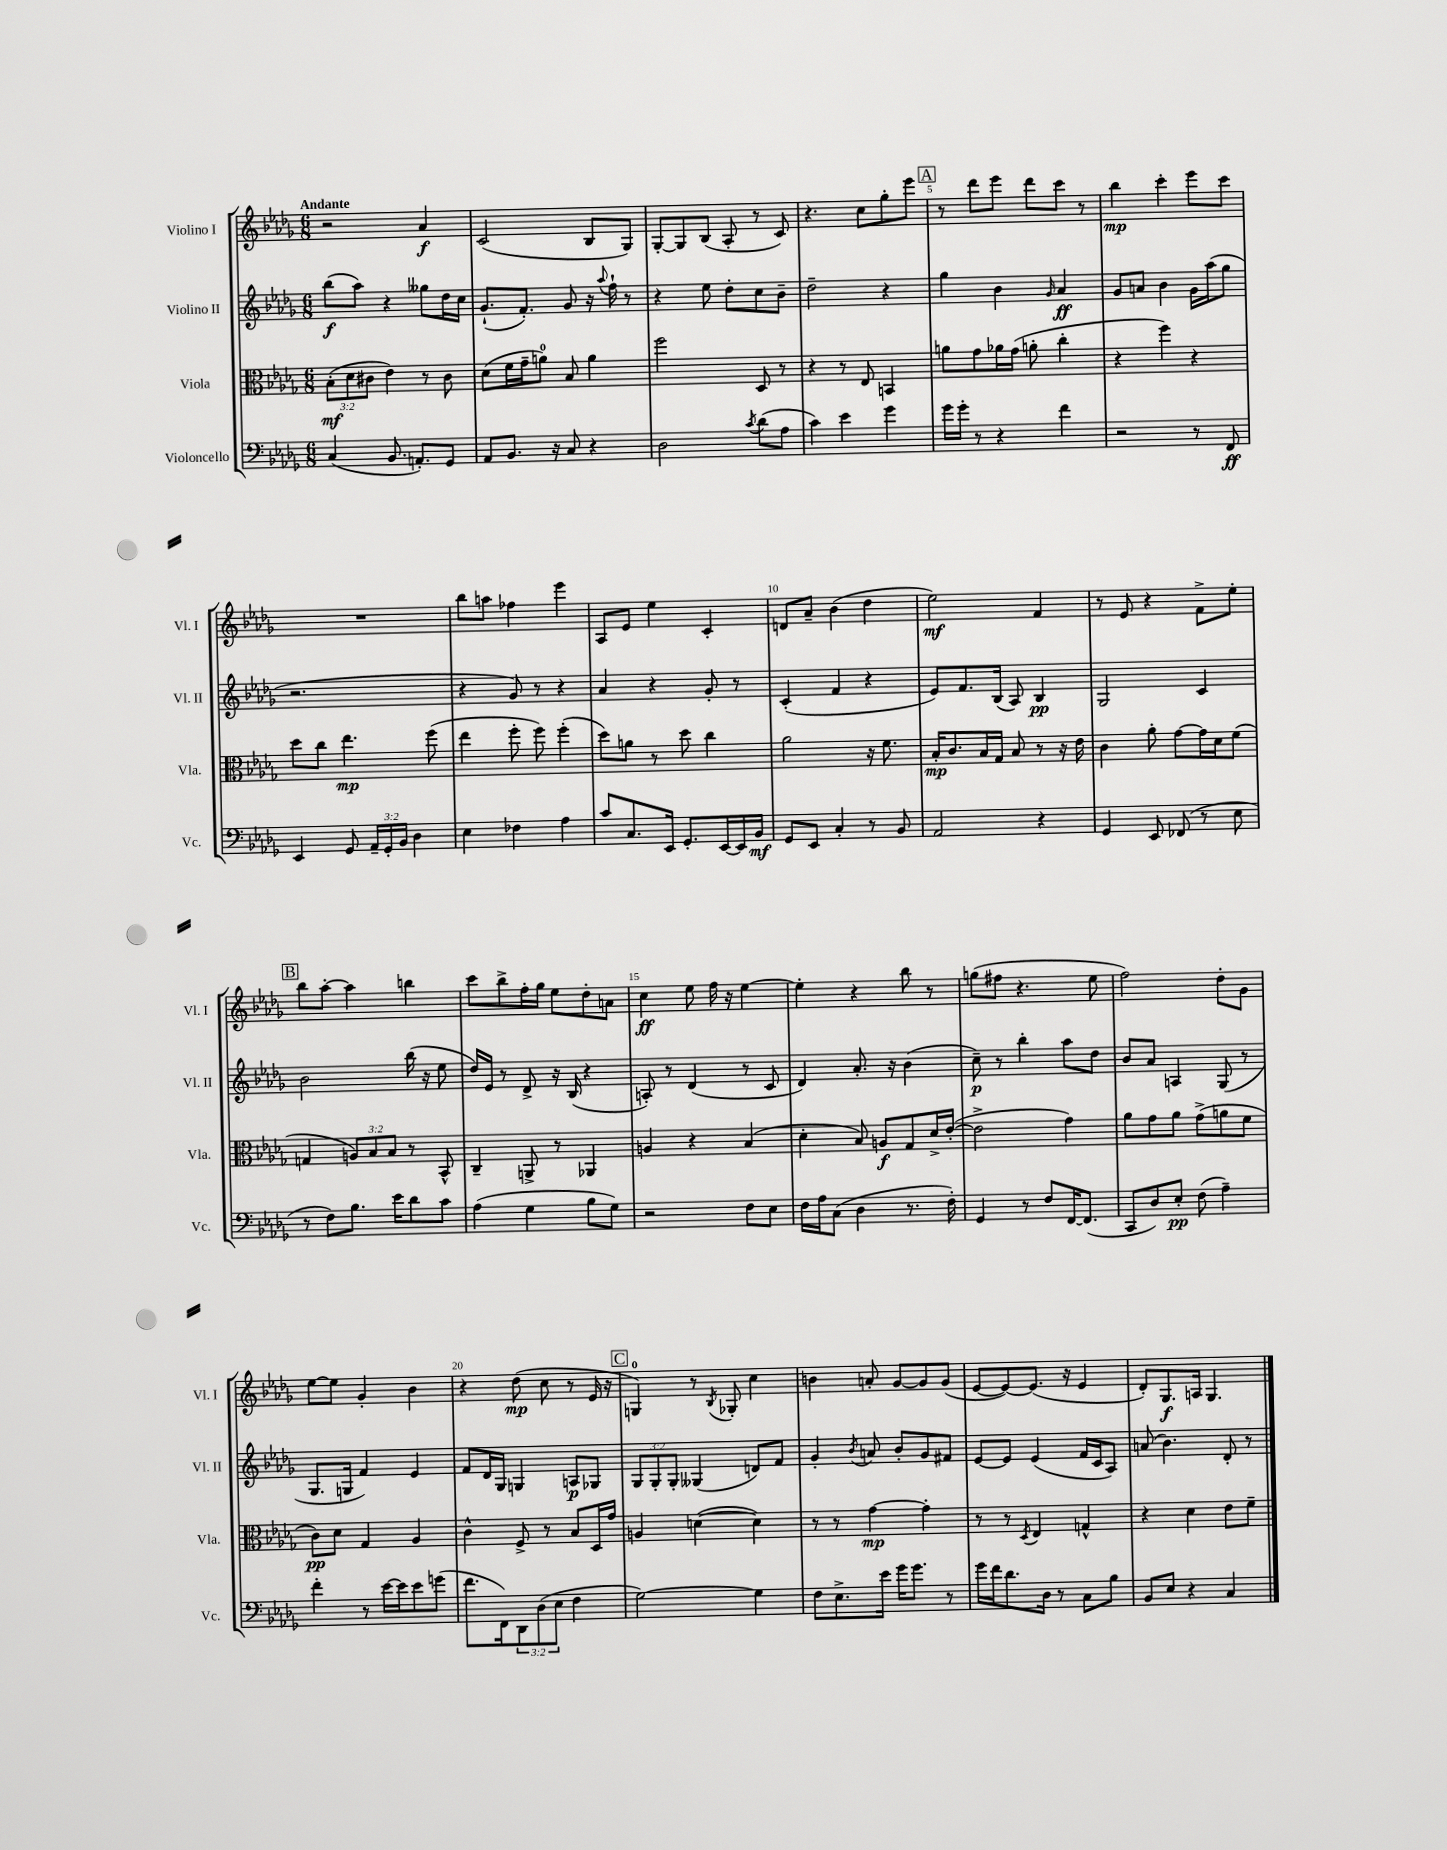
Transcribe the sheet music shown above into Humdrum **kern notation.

**kern	**dynam	**kern	**dynam	**kern	**dynam	**kern	**dynam
*part4	*part4	*part3	*part3	*part2	*part2	*part1	*part1
*staff4	*staff4	*staff3	*staff3	*staff2	*staff2	*staff1	*staff1
*I"Violoncello	*	*I"Viola	*	*I"Violino II	*	*I"Violino I	*
*I'Vc.	*	*I'Vla.	*	*I'Vl. II	*	*I'Vl. I	*
*clefF4	*	*clefC3	*	*clefG2	*	*clefG2	*
*k[b-e-a-d-g-]	*	*k[b-e-a-d-g-]	*	*k[b-e-a-d-g-]	*	*k[b-e-a-d-g-]	*
*M6/8	*	*M6/8	*	*M6/8	*	*M6/8	*
=1	=1	=1	=1	=1	=1	=1	=1
!	!	!	!	!	!	!LO:TX:a:B:t=Andante	!
(4C/	.	(12B-'\L	mf	(8bb-\L	f	2r	.
.	.	12d-\	.	.	.	.	.
.	.	.	.	8aa-\J)	.	.	.
.	.	12c#X\J	.	.	.	.	.
8.BB-/	.	4e-\)	.	4r	.	.	.
8.AAn'/L)	.	.	.	.	.	.	.
.	.	8r	.	8gg--X\L	.	4a-/	f
8GG-/J	.	8c#\	.	16dd-\L	.	.	.
.	.	.	.	16cc\JJ	.	.	.
=2	=2	=2	=2	=2	=2	=2	=2
8AA-/L	.	(8d-\L	.	(8.g-`/L	.	(2c/	.
8.BB-/J	.	16f\L	.	.	.	.	.
.	.	16g-~\J	.	8.f'/J)	.	.	.
.	.	8an\J)	.	.	.	.	.
16r	.	.	.	.	.	.	.
8C/	.	8B-/	.	8g-/	.	.	.
4r	.	4a\	.	16r	.	8B-/L	.
.	.	.	.	8qqaa-/	.	.	.
.	.	.	.	16ff`\	.	.	.
.	.	.	.	8r	.	8G-/J)	.
=3	=3	=3	=3	=3	=3	=3	=3
2D-\	.	2ff\	.	4r	.	[8G-'/L	.
.	.	.	.	.	.	8G-/]	.
.	.	.	.	8ee-\	.	(8B-/J	.
.	.	.	.	8dd-'\L	.	8A-'/	.
8qc/	.	.	.	.	.	.	.
(8d-\L	.	8D-/	.	8cc\	.	8r	.
8A-\J	.	8r	.	8b-~\J	.	8c/)	.
=4	=4	=4	=4	=4	=4	=4	=4
4c\)	.	4r	.	2dd-~\	.	4.r	.
4e-\	.	8r	.	.	.	.	.
.	.	8E-/	.	.	.	8cc\L	.
4g-\	.	4BBn/	.	4r	.	8gg-'\	.
.	.	.	.	.	.	8eee-\J	.
!!LO:REH:place=s1:t=A
=5	=5	=5	=5	=5	=5	=5	=5
16g-\LL	.	8an\L	.	4gg-\	.	8r	.
16g-'\JJ	.	.	.	.	.	.	.
8r	.	8g-\	.	.	.	8ddd-\L	.
4r	.	16a-X\L	.	4b-\	.	8eee-\J	.
.	.	(16g-\JJ	.	.	.	.	.
.	.	8an'\	.	.	.	8ddd-\L	.
.	.	.	.	16qqg-/	.	.	.
4f\	.	4cc'\	.	4a-/	ff	8ccc\J	.
.	.	.	.	.	.	8r	.
=6	=6	=6	=6	=6	=6	=6	=6
2r	.	4r	.	8g-/L	.	4bb-\	mp
.	.	.	.	8an/J	.	.	.
.	.	4ff\)	.	4b-\	.	4ccc'\	.
8r	.	4r	.	16g-\LL	.	8eee-\L	.
.	.	.	.	(16aa-\J	.	.	.
8FF/	ff	.	.	8gg-\J	.	8ccc\J	.
!!LO:LB:g=z
=7	=7	=7	=7	=7	=7	=7	=7
4EE-/	.	8dd-\L	.	2.r	.	2.r	.
.	.	8cc\J	.	.	.	.	.
8GG-/	.	4.ee-\	mp	.	.	.	.
24AA-~/LL	.	.	.	.	.	.	.
24GG-'/	.	.	.	.	.	.	.
24BB-/JJ	.	.	.	.	.	.	.
4D-\	.	.	.	.	.	.	.
.	.	(8ff\	.	.	.	.	.
=8	=8	=8	=8	=8	=8	=8	=8
4E-\	.	4ee-\	.	4r	.	8bb-\L	.
.	.	.	.	.	.	8aan\J	.
4F-X\	.	8ff'\	.	8g-/)	.	4ff-X\	.
.	.	8ff\)	.	8r	.	.	.
4A-\	.	(4ff'\	.	4r	.	4eee-\	.
=9	=9	=9	=9	=9	=9	=9	=9
8c/L	.	8dd-\L)	.	4a-/	.	8A-/L	.
8.C/	.	8an\J	.	.	.	8e-/J	.
.	.	8r	.	4r	.	4ee-\	.
16EE-/Jk	.	.	.	.	.	.	.
8.GG-'/L	.	8dd-\	.	.	.	.	.
.	.	4cc\	.	8g-'/	.	4c'/	.
[16EE-/L	.	.	.	.	.	.	.
16EE-/]	.	.	.	8r	.	.	.
16BB-/JJ	mf	.	.	.	.	.	.
=10	=10	=10	=10	=10	=10	=10	=10
8GG-/L	.	2a-\	.	(4c'/	.	8dn/L	.
8EE-/J	.	.	.	.	.	8a-~/J	.
4C'/	.	.	.	4f/	.	(4b-\	.
8r	.	16r	.	4r	.	4dd-\	.
.	.	8.f\	.	.	.	.	.
8BB-/	.	.	.	.	.	.	.
=11	=11	=11	=11	=11	=11	=11	=11
2AA-/	.	16B-'/KL	mp	8e-/L)	.	2ee-\)	mf
.	.	8.c/	.	.	.	.	.
.	.	.	.	8.f/	.	.	.
.	.	16B-/L	.	.	.	.	.
.	.	16G-/JJ	.	(16B-/Jk	.	.	.
.	.	8B-/	.	8A-/)	.	.	.
4r	.	8r	.	4B-/	pp	4f/	.
.	.	16r	.	.	.	.	.
.	.	16e-\	.	.	.	.	.
=12	=12	=12	=12	=12	=12	=12	=12
4GG-/	.	4c\	.	2G-/	.	8r	.
.	.	.	.	.	.	8e-/	.
8EE-/	.	8a-'\	.	.	.	4r	.
(8FF-X/	.	[8g-\L	.	.	.	.	.
8r	.	16g-\L]	.	4c/	.	8f^\L	.
.	.	16d-\J	.	.	.	.	.
8E-\	.	(8f\J	.	.	.	8ee-'\J	.
!!LO:LB:g=z
!!LO:REH:place=s1:t=B
=13	=13	=13	=13	=13	=13	=13	=13
8r	.	4Gn/	.	2b-\	.	8bb-\L	.
8F\L)	.	.	.	.	.	[8aa-'\J	.
8.B-\J	.	12An/L)	.	.	.	4aa-\]	.
.	.	12B-/	.	.	.	.	.
.	.	12B-/J	.	.	.	.	.
16e-\KL	.	.	.	.	.	.	.
8d-\	.	8r	.	(16bb-\	.	4bbn\	.
.	.	.	.	16r	.	.	.
8c\J	.	8BB-^^/	.	8ee-\	.	.	.
=14	=14	=14	=14	=14	=14	=14	=14
(4A-\	.	4C~/	.	16dd-/LL)	.	8ccc\L	.
.	.	.	.	16e-/JJ	.	.	.
.	.	.	.	8r	.	8bb-^\	.
4G-\	.	8AAn^/	.	8d-^/	.	16ff'\L	.
.	.	.	.	.	.	16gg-\JJ	.
.	.	8r	.	16r	.	8ee-\L	.
.	.	.	.	(16B-/	.	.	.
8B-\L	.	4AA-X/	.	4r	.	8dd-'\	.
8G-\J)	.	.	.	.	.	8an\J	.
=15	=15	=15	=15	=15	=15	=15	=15
2r	.	4An/	.	8An'/)	.	4cc\	ff
.	.	.	.	8r	.	.	.
.	.	4r	.	(4d-/	.	8ee-\	.
.	.	.	.	.	.	16ff\	.
.	.	.	.	.	.	16r	.
8F\L	.	(4B-/	.	8r	.	[4ee-\	.
8E-\J	.	.	.	8c/	.	.	.
=16	=16	=16	=16	=16	=16	=16	=16
16F\LL	.	4d-'\	.	4d-/)	.	4ee-'\]	.
16A-\J	.	.	.	.	.	.	.
(8C\J	.	.	.	.	.	.	.
4D-\	.	8B-/)	.	8.a-'/	.	4r	.
.	.	8An/L	f	.	.	.	.
.	.	.	.	16r	.	.	.
8.r	.	8G-/	.	(4b-\	.	8bb-\	.
.	.	16d-^/L	.	.	.	8r	.
16F'\)	.	([16e-'/JJ	.	.	.	.	.
=17	=17	=17	=17	=17	=17	=17	=17
4GG-/	.	2e-^\]	.	8cc~\)	p	(8ggn\L	.
.	.	.	.	8r	.	8ff#X\J	.
8r	.	.	.	4bb-'\	.	4.r	.
8F/L	.	.	.	.	.	.	.
[16FF/K	.	4g-\)	.	8aa-\L	.	.	.
(8.FF/J]	.	.	.	.	.	.	.
.	.	.	.	8dd-\J	.	8ee-\	.
=18	=18	=18	=18	=18	=18	=18	=18
8CC/L	.	8a-\L	.	8b-/L	.	2ff\)	.
8D-/)	.	8g-\	.	8a-/J	.	.	.
8E-'/J	pp	8a-\J	.	4An/	.	.	.
(8F\	.	(8g-^\L	.	.	.	.	.
4A-~\)	.	8an\	.	(8G-/	.	8dd-'\L	.
.	.	8f\J	.	8r	.	8g-\J	.
!!LO:LB:g=z
=19	=19	=19	=19	=19	=19	=19	=19
4f'\	.	8c\L)	pp	8.G-/L	.	[8ee-\L	.
.	.	8d-\J	.	.	.	8ee-\J]	.
.	.	.	.	16Gn/Jk	.	.	.
8r	.	4G-/	.	4f/)	.	4g-'/	.
[16e-\LL	.	.	.	.	.	.	.
16e-\J]	.	.	.	.	.	.	.
8e-\	.	4A-/	.	4e-/	.	4b-\	.
(8gn\J	.	.	.	.	.	.	.
=20	=20	=20	=20	=20	=20	=20	=20
8.f\L	.	4c^^\	.	8f/L	.	4r	.
.	.	.	.	16d-/L	.	.	.
16FF\k)	.	.	.	16G-/JJ	.	.	.
12DD-\	.	8F^/	.	4Gn/	.	(8dd-\	mp
(12D-\	.	.	.	.	.	.	.
.	.	8r	.	.	.	8cc\	.
12E-\J	.	.	.	.	.	.	.
4F\	.	8B-/L	.	8An/L	p	8r	.
.	.	16D-/L	.	8G-X/J	.	16e-/	.
.	.	16g-/JJ	.	.	.	16r	.
!!LO:REH:place=s1:t=C
=21	=21	=21	=21	=21	=21	=21	=21
[2G-\)	.	4An/	.	12G-/L	.	4Gn/)	.
.	.	.	.	12G-'/	.	.	.
.	.	.	.	12G-'/J	.	.	.
.	.	([4dn\	.	(4G--X/	.	8r	.
.	.	.	.	.	.	8qB-/	.
.	.	.	.	.	.	8G-X'/	.
4G-\]	.	4d\])	.	8dn/L)	.	4cc\	.
.	.	.	.	8f/J	.	.	.
=22	=22	=22	=22	=22	=22	=22	=22
8F\L	.	8r	.	4g-'/	.	4bn\	.
8.E-^\	.	8r	.	.	.	.	.
.	.	.	.	8qb-/	.	.	.
.	.	[4g-\	mp	8an/	.	8an'/	.
16e-\Jk	.	.	.	.	.	.	.
16g-\KL	.	.	.	8b-'/L	.	[8g-/L	.
8.g-\J	.	.	.	.	.	.	.
.	.	4g-'\]	.	8g-/	.	8g-/]	.
8r	.	.	.	8f#X/J	.	(8g-/J	.
=23	=23	=23	=23	=23	=23	=23	=23
16g-\LL	.	8r	.	[8e-/L	.	[8e-/L	.
16f\J	.	.	.	.	.	.	.
8.d-\	.	8r	.	8e-/J]	.	8e-/_)	.
.	.	8qD-/	.	.	.	.	.
.	.	4E-/	.	(4e-/	.	(8.e-/J]	.
16D-\Jk	.	.	.	.	.	.	.
8r	.	.	.	.	.	.	.
.	.	.	.	.	.	16r	.
8C\L	.	4Gn^^/	.	16f/LL	.	4e-/	.
.	.	.	.	16c/J	.	.	.
8B-\J	.	.	.	8A-/J)	.	.	.
=24	=24	=24	=24	=24	=24	=24	=24
8BB-/L	.	4r	.	(8an/	.	8d-'/L)	.
8E-/J	.	.	.	4.b-\)	.	8.G-/	f
4r	.	4d-\	.	.	.	.	.
.	.	.	.	.	.	16An/Jk	.
.	.	.	.	.	.	4.G-/	.
4C/	.	8e-\L	.	8d-'/	.	.	.
.	.	8f~\J	.	8r	.	.	.
==	==	==	==	==	==	==	==
*-	*-	*-	*-	*-	*-	*-	*-
